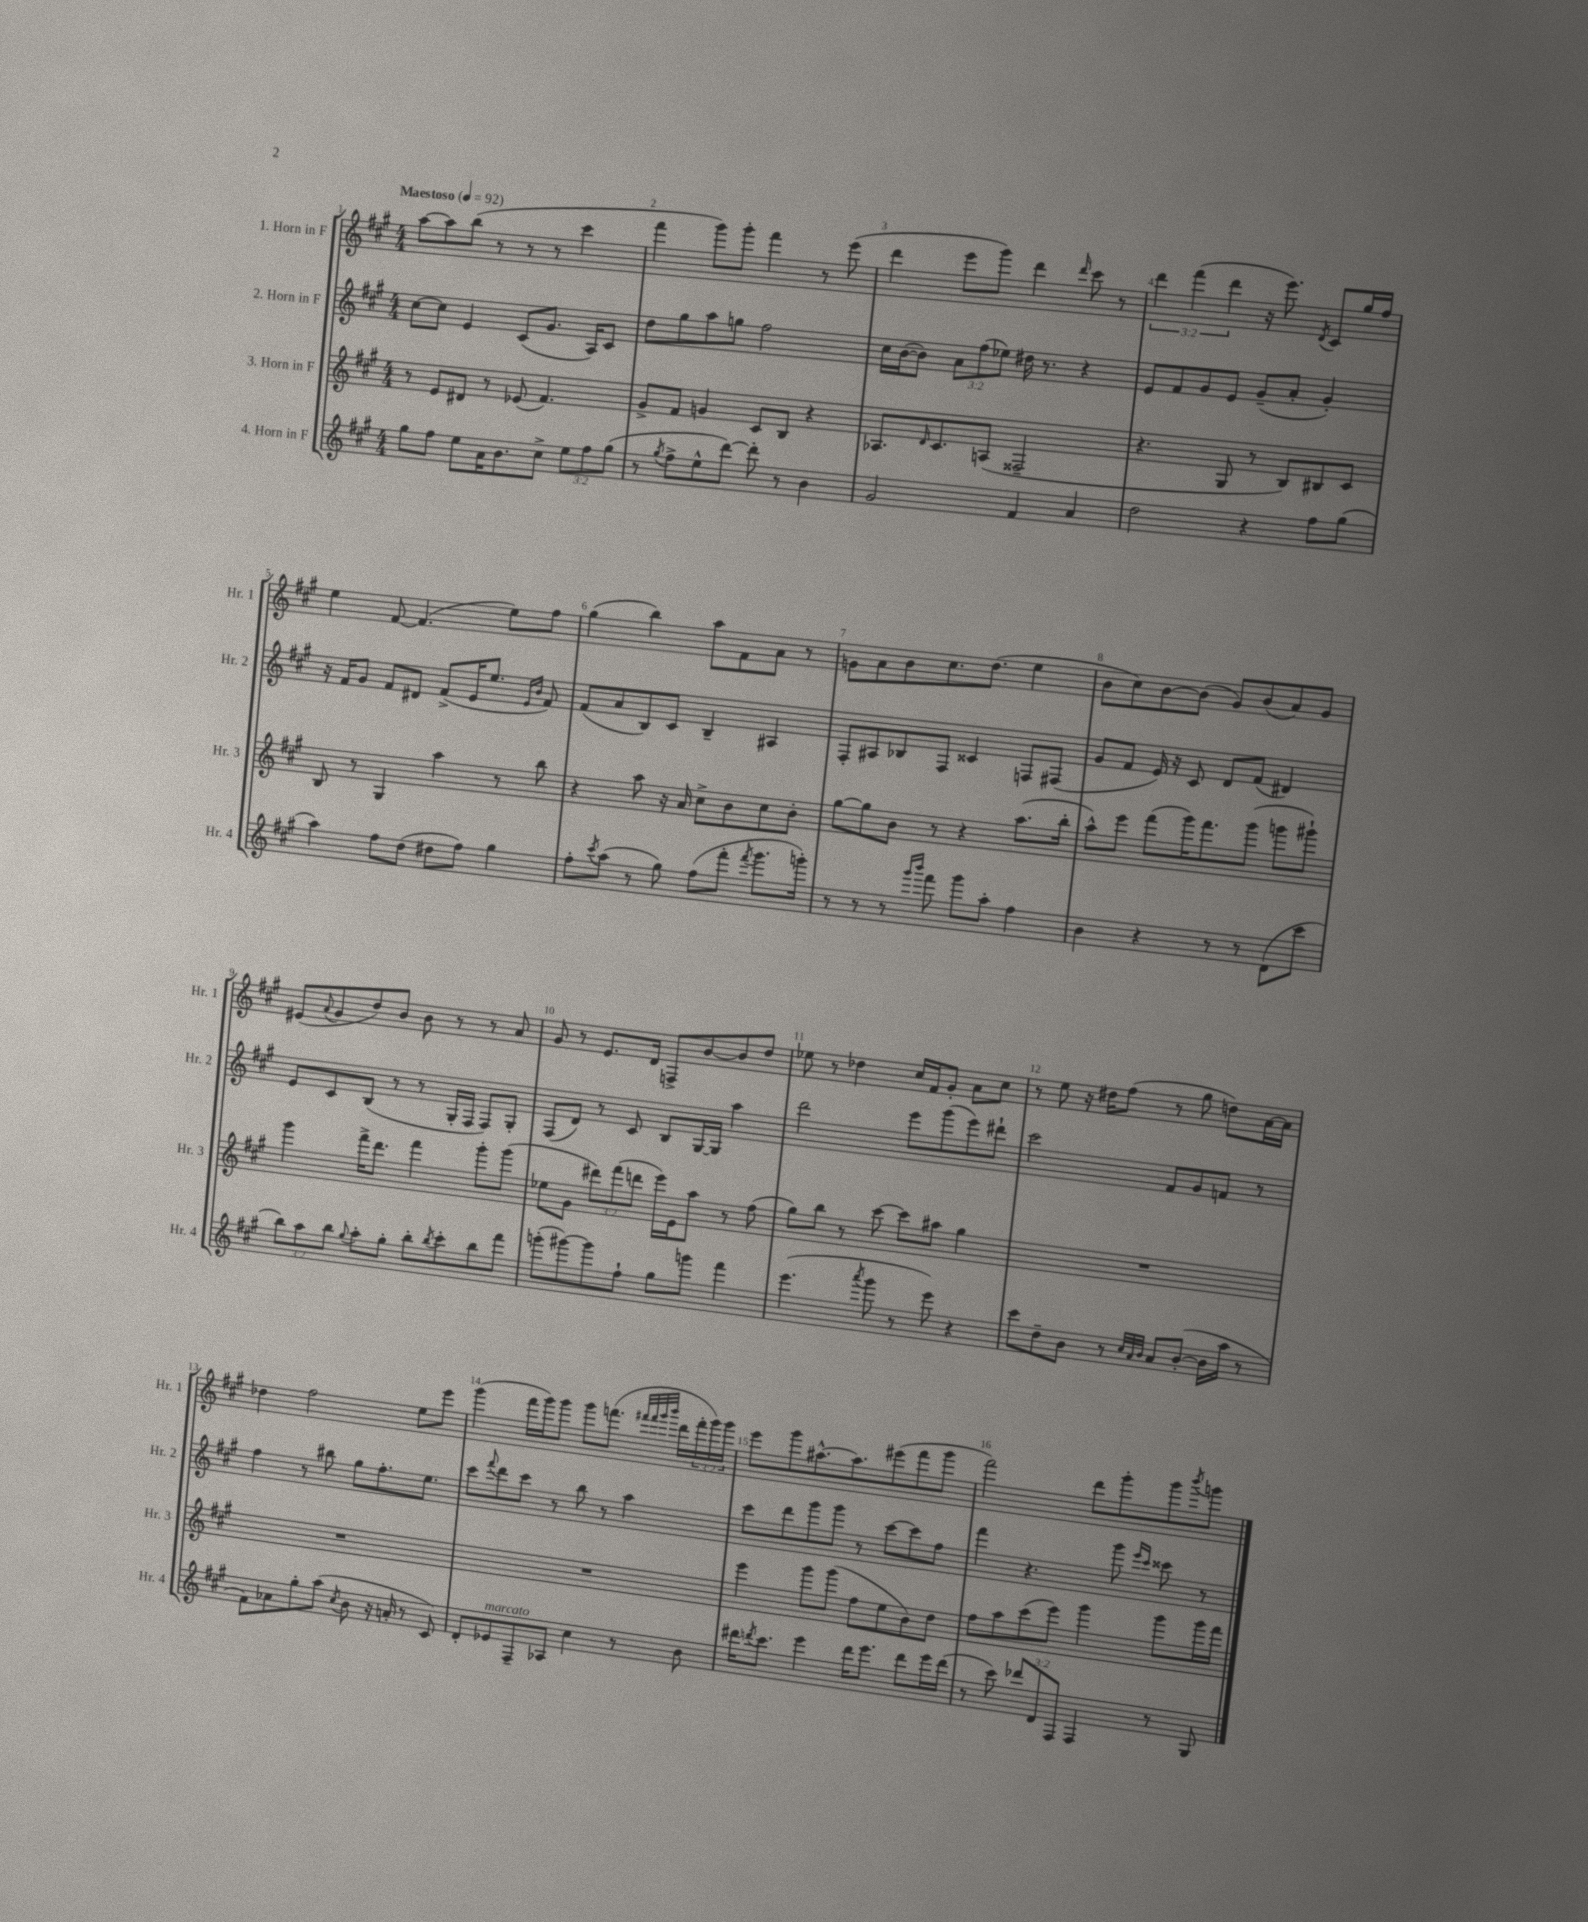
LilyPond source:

<<
\new StaffGroup <<
\new Staff = "s0" \with { instrumentName = "1. Horn in F" shortInstrumentName = "Hr. 1" } {
    \clef treble \key a \major \numericTimeSignature \time 4/4 \override Staff.TupletNumber.text = #tuplet-number::calc-fraction-text \tempo "Maestoso" 4 = 92
    a''8~ a''8 b''8( r8 r8 r8 cis'''4 |
    fis'''4 gis'''8) gis'''8-. fis'''4 r8 e'''8( |
    d'''4 e'''8 gis'''8) d'''4 \grace { d'''16 } cis'''8 r8 |
    \tuplet 3/2 { d'''4 fis'''4( d'''4 } r16 e'''8.) \acciaccatura { d'8 } cis'8 gis''16 fis''16 |
    e''4 fis'8~ fis'4.( e''8) fis''8 |
    gis''4( b''4) a''8 fis'8 a'8 r8 |
    g'8 a'8 b'8 cis''8. d''8.( e''4 |
    b'8 cis''8) b'8~ b'8( gis'8) b'8( a'8) gis'8 |
    eis'8( \appoggiatura { a'8 } gis'8 d''8) b'8 b'8 r8 r8 a'8 |
    gis'8 r8 e'8. d'16 f8-> b'8~ b'8 d''8 |
    ees''8 r8 des''4 cis''16 fis'16 gis'8-. a'8 cis''8 |
    r8 e''8 r16 dis''16 fis''8( r8 gis''8 d''8) a'16~ a'16 |
    des''4 fis''2 e''8 e'''8 |
    gis'''4( fis'''16 gis'''16) gis'''8 gis'''8 f'''8.( \grace { fis'''32 fis'''32 gis'''32 b'''32 } d'''16 \tuplet 3/2 { fis'''16-. gis'''16) gis'''16 } |
    e'''8 gis'''8 ais''8.~-^ ais''8. eis'''8( fis'''8 gis'''8 |
    fis'''2) d'''8 gis'''8-. gis'''8 \acciaccatura { b'''8 } g'''8 \bar "|." |
}
\new Staff = "s1" \with { instrumentName = "2. Horn in F" shortInstrumentName = "Hr. 2" } {
    \clef treble \key a \major \numericTimeSignature \time 4/4 \override Staff.TupletNumber.text = #tuplet-number::calc-fraction-text
    cis''8~ cis''8 e'4 cis'8( gis'8. a16) cis'8 |
    d''8 gis''8 a''8 g''8 fis''2 |
    cis''16 b'16~( b'8) \tuplet 3/2 { a'8 fis''8( ees''8) } dis''16 r8. r4 |
    e'8 fis'8 gis'8 e'8 gis'8--( a'8-. gis'4-.) |
    r16 fis'16 gis'8 fis'8 dis'8 fis'8->( e'16 e''8. \grace { e'16 b'16 } fis'8) |
    fis'8( a'8 b8) cis'8 b4-- ais4 |
    fis8-. ais8 bes8 fis8 cisis'4 f8 fis8( |
    gis'8 fis'8 e'16) r16 cis'8 d'8 fis'8( dis'4) |
    e'8 cis'8 b8( r8 r8 gis16-. fis16 fis8) gis8-. |
    fis8( d'8) r8 cis'8 b8 gis16~ gis16 a''4 |
    d'''2 e'''8 gis'''8( e'''8) dis'''8-! |
    cis'''2 fis'8 gis'8 f'8 r8 |
    fis''4 r8 bis''8 gis''8 fis''8.-. e''8. |
    cis'''8 \appoggiatura { fis'''8 } d'''8 cis'''8 r8 b''8 r8 a''4 |
    cis'''8 d'''8 gis'''8 gis'''8 r8 cis'''8~ cis'''8 fis''8 |
    fis'''4 r4. gis'''8 \grace { e'''16 cis'''16 } cisis'''8 r8 \bar "|." |
}
\new Staff = "s2" \with { instrumentName = "3. Horn in F" shortInstrumentName = "Hr. 3" } {
    \clef treble \key a \major \numericTimeSignature \time 4/4 \override Staff.TupletNumber.text = #tuplet-number::calc-fraction-text
    r8 e'8 dis'8 r8 ees'8( fis'4.) |
    gis'8-> fis'8 g'4 cis'8 b8 r4 |
    aes8. \grace { d'16 } cis'8. a8( fisis2-- |
    r4. gis8 r8 b8) bis8 cis'8 |
    b8 r8 gis4 a''4 r8 b''8 |
    r4 a''8 r16 a'16 cis''8-> b'8 cis''8 b'8-. |
    gis''8~ gis''8 b'8 r8 r4 a''8.( b''16-. |
    a''8-^) e'''8 fis'''8( gis'''16) fis'''8. gis'''8( g'''8 gis'''8-!) |
    gis'''4 fis'''16-> d'''8. fis'''4 gis'''8-. gis'''8( |
    ees''8 gis'8 \tuplet 3/2 { dis'''8) fis'''8( d'''8 } e'''16) e'16 a''8 r8 fis''8( |
    gis''8) b''8 r8 cis'''8~ cis'''8 ais''8 gis''4 |
    R1 |
    R1 |
    R1 |
    e'''4 gis'''8 gis'''8( fis''8 e''8 b'8) d''8 |
    fis''8 a''8 cis'''8( e'''8) gis'''4 gis'''8 gis'''16 fis'''16 \bar "|." |
}
\new Staff = "s3" \with { instrumentName = "4. Horn in F" shortInstrumentName = "Hr. 4" } {
    \clef treble \key a \major \numericTimeSignature \time 4/4 \override Staff.TupletNumber.text = #tuplet-number::calc-fraction-text
    gis''8 fis''8 e''8 a'16 b'8. cis''8-> \tuplet 3/2 { e''8 fis''8 gis''8( } |
    r8 \acciaccatura { gis''8 } fis''8-> e''8-^ d'''8~) d'''8-. r8 b'4 |
    gis'2 fis'4 a'4 |
    d''2 r4 fis''8 gis''8( |
    a''4) fis''8 d''8( dis''8 fis''8) gis''4 |
    fis''8-. \acciaccatura { cis'''8 } a''8( r8 gis''8) fis''8( fis'''8-. \acciaccatura { fis'''8 } gis'''8. g'''16-.) |
    r8 r8 r8 \grace { gis'''16 b'''16 } fis'''8 gis'''8 a''8-. fis''4 |
    b'4 r4 r8 r8 d'8( cis'''8 |
    \tuplet 3/2 { b''8) a''8 b''8 } \appoggiatura { gis''8 } a''8-. gis''8-. b''8-. \acciaccatura { b''8 } cis'''8-. b''8 fis'''8 |
    g'''8-.( gis'''8~) gis'''8 fis''8-! gis''8 g'''8 fis'''4 |
    e'''4.( \acciaccatura { a'''8 } gis'''8 r8 e'''8) r4 |
    cis'''8 d''8-- b'8 r8 \grace { cis''32 a'32 b'32 } a'8 b'8~-.( b'16 a''16 r8 |
    fis'8) aes'8 gis''8-. a''8( \acciaccatura { cis''8 } b'8 r16 a'16-. r8 cis'8) |
    d'8-. ees'8^\markup { \italic "marcato" } fis8-- aes8 cis''4 r8 b'8 |
    dis'''16 \acciaccatura { d'''8 } cis'''8. e'''4 d'''16 e'''8. d'''8 e'''16 d'''16( |
    r8 cis'''8) \tuplet 3/2 { des'''8 d'8 fis8 } fis4 r8 gis8 \bar "|." |
}
>>
>>
\layout { \context { \Score \override BarNumber.break-visibility = ##(#f #t #t) barNumberVisibility = #all-bar-numbers-visible } }
